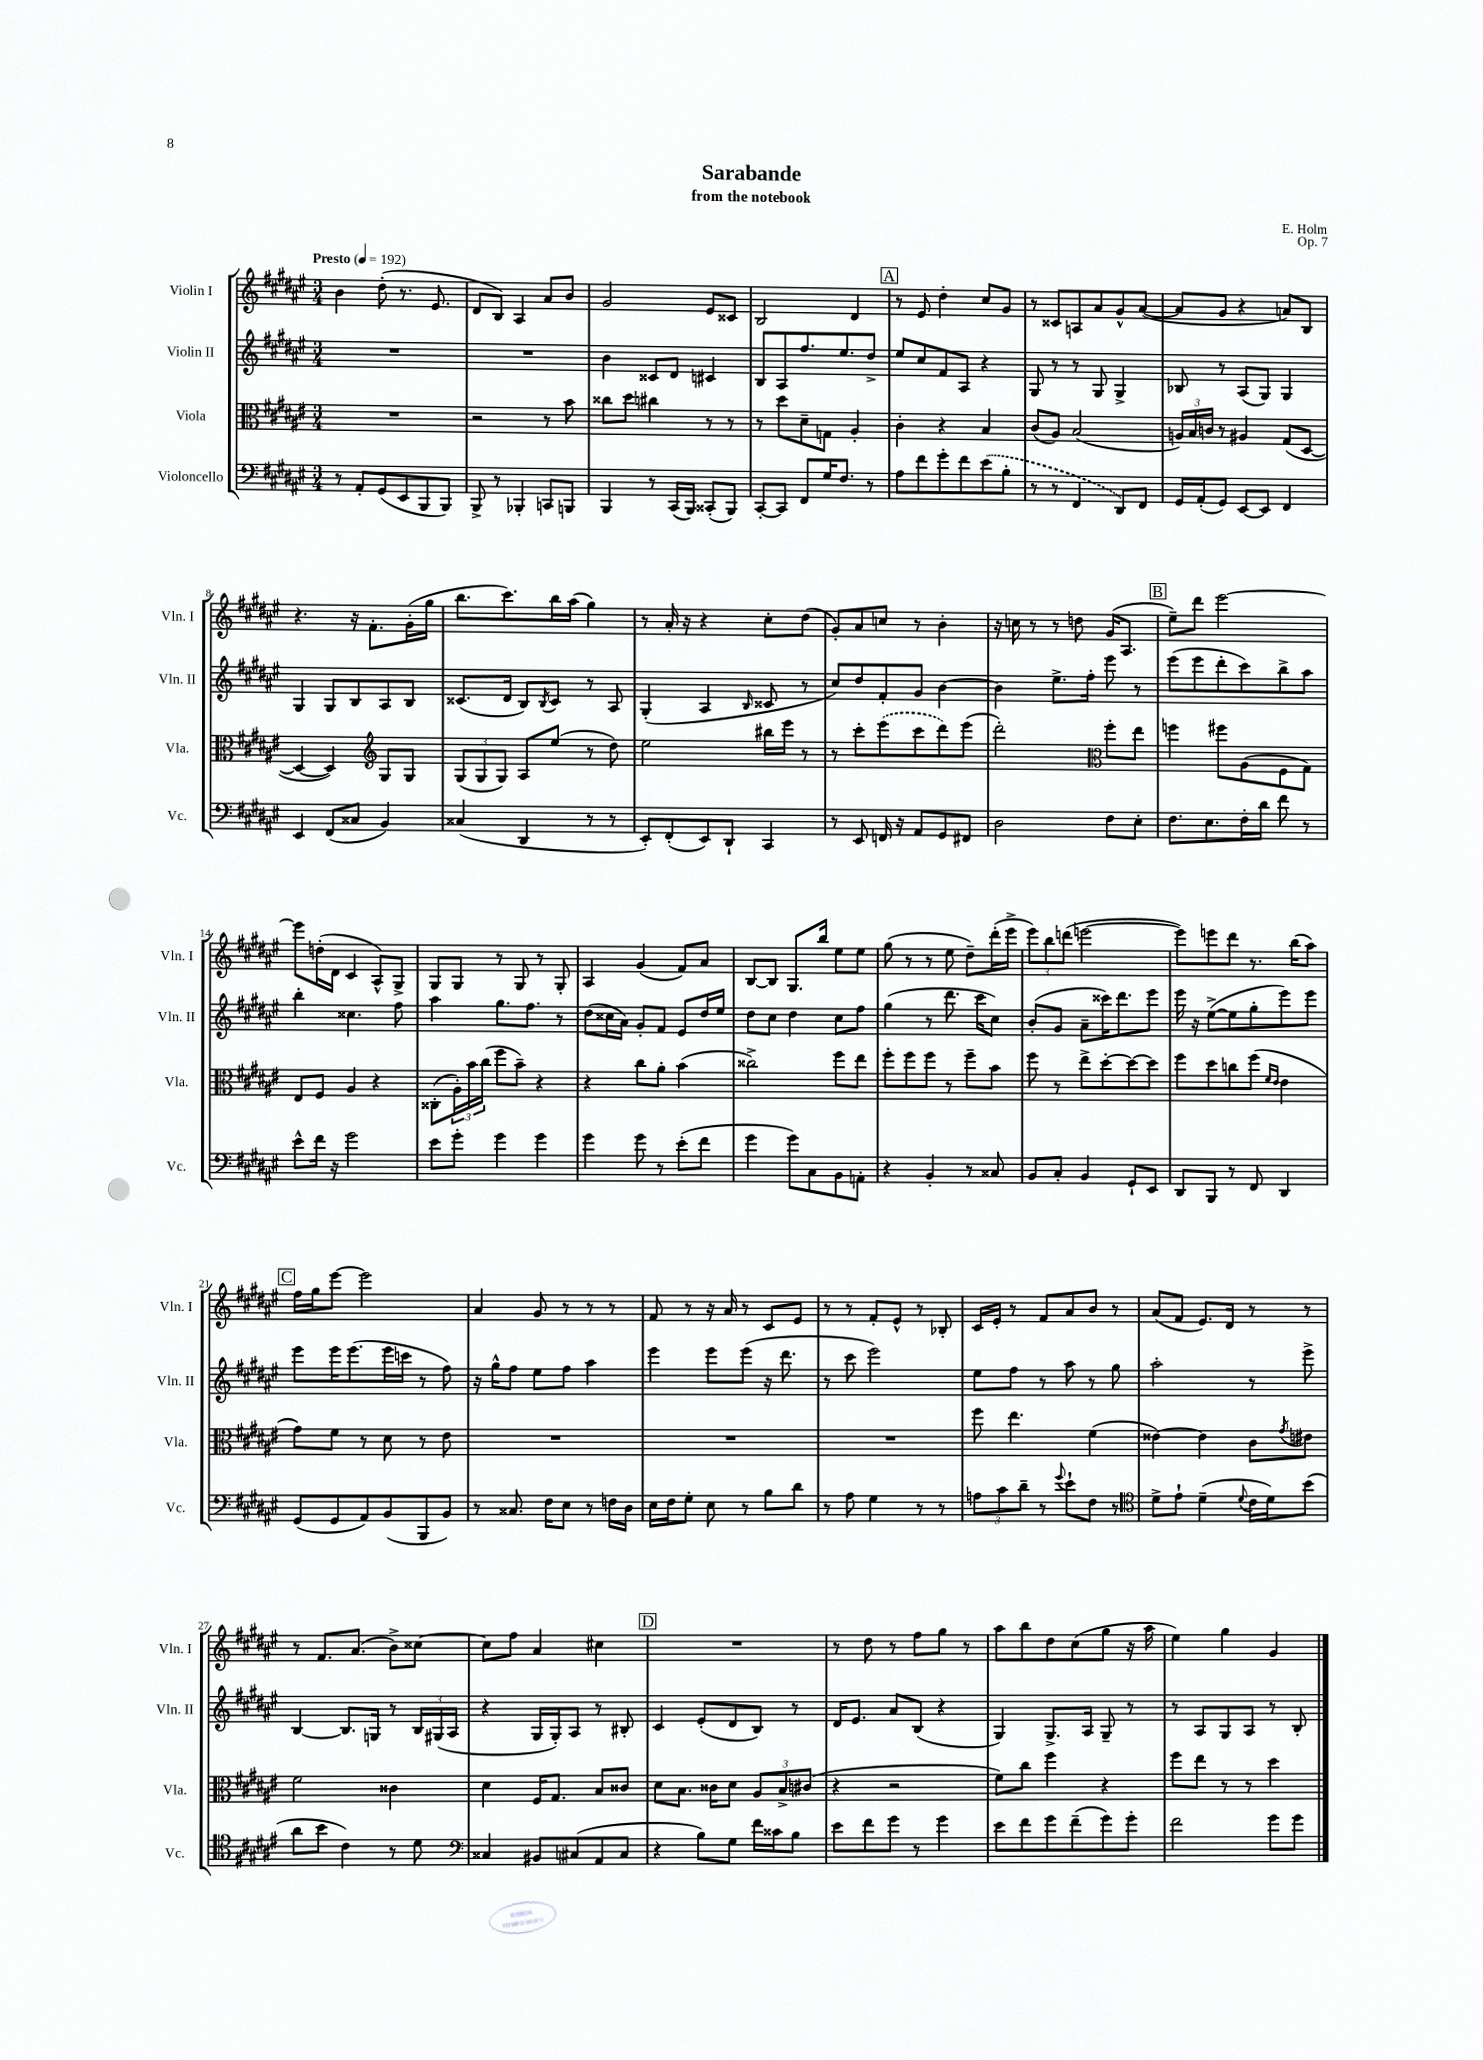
\header { title = "Sarabande" composer = "E. Holm" subtitle = "from the notebook" opus = "Op. 7" }
<<
\new StaffGroup <<
\new Staff = "s0" \with { instrumentName = "Violin I" shortInstrumentName = "Vln. I" } {
    \clef treble \key fis \major \numericTimeSignature \time 3/4 \tempo "Presto" 4 = 192
    b'4 dis''8-.( r8. eis'8. |
    dis'8 b8) ais4 ais'8 b'8 |
    gis'2 eis'8 cisis'8 |
    b2 dis'4 |
    \mark \markup { \box "A" } r8 eis'8 dis''4-. cis''8 gis'8 |
    r8 cisis'8 a8 ais'8 gis'8-^ ais'8~( |
    ais'8 gis'8 r4 a'8) b8 |
    r4. r16 fis'8.-. gis'16-.( gis''16 |
    b''8. cis'''8.) b''16 ais''16( gis''4) |
    r8 ais'16-. r16 r4 cis''8-. dis''8( |
    gis'8-.) ais'8 c''8 r8 b'4-. |
    r16 c''16 r8 r8 d''8 gis'16( ais8. |
    \mark \markup { \box "B" } eis''8--) dis'''8 eis'''2~ |
    eis'''8 d''16-.( dis'16 cis'4 ais8-^) gis8-> |
    gis8 gis8 r8 gis8 r8 gis8-. |
    ais4 gis'4( fis'8) ais'8 |
    b8~ b8 gis8. b''16 eis''8 eis''8 |
    gis''8( r8 r8 eis''8 dis''8--) dis'''16-.( eis'''16-> |
    \tuplet 3/2 { eis'''8) b''8 d'''8( } e'''2~ |
    e'''8) e'''8 dis'''8 r8. b''16( ais''8) |
    \mark \markup { \box "C" } fis''16 gis''16 eis'''8~ eis'''2 |
    ais'4 gis'8 r8 r8 r8 |
    fis'8 r8 r16 ais'16 r8 cis'8 eis'8 |
    r8 r8 fis'8-. eis'8-^ r8 bes8-. |
    cis'16 eis'16-. r8 fis'8 ais'8 b'8 r8 |
    ais'8( fis'8 eis'8.) dis'16 r8 r8 |
    r8 fis'8. ais'8.( b'8->) cisis''8~ |
    cisis''8 fis''8 ais'4 cis''4 |
    \mark \markup { \box "D" } R2. |
    r8 dis''8 r8 fis''8 gis''8 r8 |
    ais''8 b''8 dis''8 cis''8( gis''8 r16 ais''16 |
    eis''4) gis''4 gis'4 \bar "|." |
}
\new Staff = "s1" \with { instrumentName = "Violin II" shortInstrumentName = "Vln. II" } {
    \clef treble \key fis \major \numericTimeSignature \time 3/4
    R2. |
    R2. |
    b'4 cisis'8 dis'8 cis'4 |
    b8 ais8 fis''8. eis''8. dis''8-> |
    \mark \markup { \box "A" } eis''8 cis''8 fis'8 ais8 r4 |
    gis8 r8 r8 gis8 gis4-> |
    bes8 r8 ais8( gis8) gis4 |
    gis4 gis8 b8 ais8 b8 |
    cisis'8.( dis'16 b8) \acciaccatura { b8 } cisis'8 r8 ais8 |
    gis4-.( ais4 \grace { b16 } cisis'8 r8 |
    cis''8) dis''8 fis'8-. gis'8 b'4~ |
    b'4 eis''8.-> fis''16-. eis'''8 r8 |
    \mark \markup { \box "B" } eis'''8( eis'''8 dis'''8-. cis'''8) b''8-> ais''8 |
    b''4-. cisis''4. fis''8 |
    ais''4 gis''8. fis''8. r8 |
    dis''8( cisis''16 ais'16) gis'8-. fis'8 eis'8 dis''16 eis''16 |
    dis''8 cis''8 dis''4 cis''8 fis''8 |
    gis''4( r8 dis'''8. cis'''16 cis''8) |
    b'8-.( gis'8 ais'8-- cisis'''16) dis'''8. eis'''8 |
    eis'''16 r16 eis''8~->( eis''8 gis''8-. eis'''8) eis'''8 |
    \mark \markup { \box "C" } eis'''8 eis'''16 eis'''8.( eis'''16 c'''16 r8 fis''8) |
    r16 gis''16-^ fis''8 eis''8 fis''8 ais''4 |
    eis'''4 eis'''8 eis'''8( r16 dis'''8. |
    r8 cis'''8 eis'''2) |
    eis''8 fis''8 r8 ais''8 r8 gis''8 |
    ais''2-. r8 eis'''8-> |
    b4~ b8. g16 r8 \tuplet 3/2 { b16 gis16( ais16 } |
    r4 gis16 gis16-.) ais8 r8 bis8-. |
    \mark \markup { \box "D" } cis'4 eis'8-.( dis'8 b8) r8 |
    dis'16 eis'8. ais'8 b8( r4 |
    gis4) gis8.-> ais16 gis8-- r8 |
    r8 ais8 gis8 ais8 r8 b8-. \bar "|." |
}
\new Staff = "s2" \with { instrumentName = "Viola" shortInstrumentName = "Vla." } {
    \clef alto \key fis \major \numericTimeSignature \time 3/4
    R2. |
    r2 r8 b'8 |
    cisis''8 dis''8 cis''4 r8 r8 |
    r8 dis''8 dis'8-- g8 ais4-. |
    \mark \markup { \box "A" } cis'4-. r4 b4 |
    cis'8( ais8) b2( |
    \tuplet 3/2 { a16) b16 c'16 } r8 ais4 gis8( dis8~ |
    dis4~ dis4) \clef treble gis8 gis8 |
    \tuplet 3/2 { gis8( gis8 gis8) } ais8 eis''8( r8 dis''8) |
    eis''2 bis''16 eis'''16 r8 |
    r8 cis'''8-. \once \slurDashed eis'''8( cis'''8 dis'''8) eis'''8( |
    dis'''2-.) \clef alto fis''8-. eis''8 |
    \mark \markup { \box "B" } f''4 fis''8 ais8( fis8 gis8) |
    eis8 fis8 ais4 r4 |
    cisis8-.( \tuplet 3/2 { ais16-.) b'16 cis''16( } fis''8 b'8--) r4 |
    r4 cis''8 ais'8-. b'4( |
    cisis''2->) fis''8 eis''8 |
    fis''8-. fis''8 fis''8 r8 fis''8-- b'8 |
    fis''8 r8 eis''8-> dis''8~-. dis''8~ dis''8 |
    fis''8 dis''8 c''8 fis''8( \grace { fis'16 eis'16 } eis'4 |
    \mark \markup { \box "C" } gis'8) fis'8 r8 dis'8 r8 eis'8 |
    R2. |
    R2. |
    R2. |
    fis''8 eis''4. fis'4( |
    eisis'4~) eisis'4 cis'8 \acciaccatura { gis'8 } eis'8 |
    fis'2 cisis'4 |
    dis'4 fis16 gis8. b8 cisis'8 |
    \mark \markup { \box "D" } dis'8 b8. cisis'16 dis'8 \tuplet 3/2 { ais8 b8-> cis'8( } |
    r4 r2 |
    fis'8) cis''8 fis''4 r4 |
    fis''8 eis''8 r8 r8 dis''4 \bar "|." |
}
\new Staff = "s3" \with { instrumentName = "Violoncello" shortInstrumentName = "Vc." } {
    \clef bass \key fis \major \numericTimeSignature \time 3/4
    r8 ais,8-. gis,8( eis,8 b,,8 b,,8) |
    b,,8-> r8 bes,,4-. c,8 b,,8 |
    b,,4 r8 cis,16( b,,16) cisis,8-.( b,,8) |
    cis,8~-. cis,8 fis,8 gis16 fis8. r8 |
    \mark \markup { \box "A" } ais8 fis'8 gis'8-. fis'8 \once \slurDashed eis'8( b8-. |
    r8 r8 fis,4 dis,8) fis,8 |
    gis,16 ais,16-.( gis,8) eis,8~ eis,8 fis,4 |
    eis,4 fis,8( cisis8 b,4) |
    cisis4( dis,4 r8 r8 |
    eis,8-.) fis,8-.( eis,8) dis,8-! cis,4 |
    r8 eis,8 f,16 r16 ais,8 gis,8 fis,8 |
    dis2 fis8 eis8-. |
    \mark \markup { \box "B" } fis8. eis8. fis16-. dis'16 fis'8 r8 |
    eis'8-^ fis'16 r16 gis'2 |
    eis'8 gis'8-. gis'4 gis'4 |
    gis'4 gis'8 r8 eis'8-.( fis'8 |
    gis'4 gis'8) cis8 b,8 a,8-. |
    r4 b,4-. r8 cisis8 |
    b,8 cis8-. b,4 gis,8-! eis,8 |
    dis,8 b,,8 r8 fis,8 dis,4 |
    \mark \markup { \box "C" } gis,8( gis,8 ais,8) b,8( b,,8 b,8) |
    r8 cisis8. fis16 eis8 r8 f16 dis16 |
    eis16 fis16 gis8-. eis8 r8 b8 dis'8 |
    r8 ais8 gis4 r8 r8 |
    \tuplet 3/2 { a8 cis'8 dis'8-- } r8 \appoggiatura { gis'8 } eis'8-! fis8 r8 |
    \clef tenor dis'8-> eis'8-! dis'4--( \appoggiatura { dis'8 } cis'16 dis'16) b'8( |
    ais'8 b'8 cis'4) r8 dis'8 |
    \clef bass cisis4 bis,8 cis8( ais,8 cis8 |
    \mark \markup { \box "D" } r4 b8) gis8 fis'16 cisis'16 b8 |
    eis'8 fis'8 gis'8 r8 gis'4 |
    eis'8 fis'8 gis'8 fis'8--( gis'8) gis'8-. |
    fis'2 gis'8 gis'8 \bar "|." |
}
>>
>>
